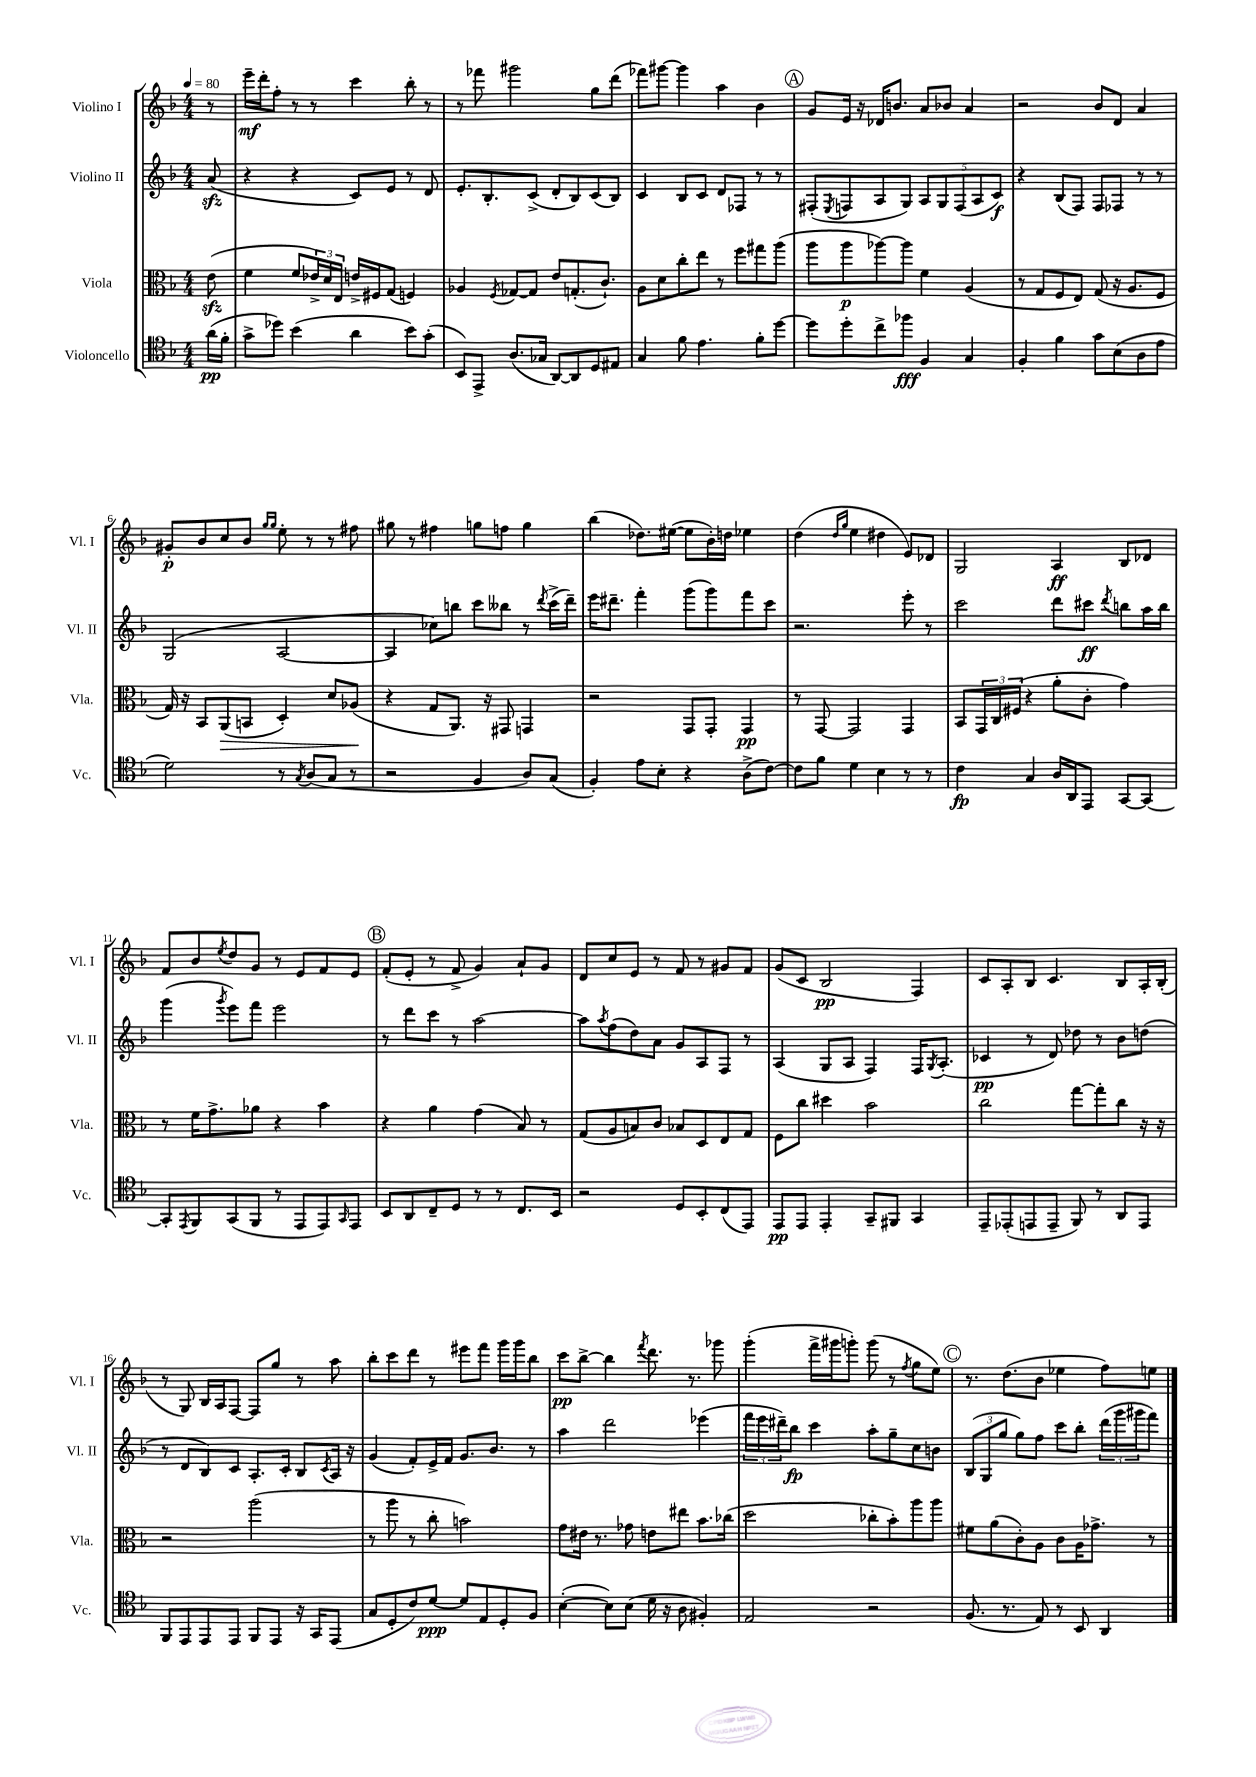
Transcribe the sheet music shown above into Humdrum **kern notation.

**kern	**kern	**kern	**kern
*staff4	*staff3	*staff2	*staff1
*clefC4	*clefC3	*clefG2	*clefG2
*k[b-]	*k[b-]	*k[b-]	*k[b-]
*M4/4	*M4/4	*M4/4	*M4/4
*MM80	*MM80	*MM80	*MM80
(16a\LL	(8e\	(8a/	8r
16f'\JJ	.	.	.
=	=	=	=
8g^\L	4f\	4r	16eee~\LL
.	.	.	16ddd'\J
8dd-\J)	.	.	8ff'\J
(4b-\	8f/L	4r	8r
.	24e-^/L)	.	8r
.	24d/	.	.
.	24E/JJ	.	.
4a\	16e^/LL	8c/L)	4ccc\
.	16F#/J	.	.
.	(8G/J	8e/J	.
8b-\L)	4F/)	8r	8bb-'\
(8g'\J	.	8d/	8r
=	=	=	=
8BB-/L)	4A-/	8.e'/L	8r
8EE^/J	.	.	8fff-\
.	.	8.B-'/	.
.	8qF/	.	.
(8.A/L	[8G-/L	.	2ggg#\
.	8G-/]J	(8c^/J	.
16G-/Jk	.	.	.
[8AA/L)	8e/L	8d'/L	.
8AA/]	(8.G'/	8B-/)	.
8D/	.	(8c/	8gg\L
.	8.c`/J)	.	.
8E#/J	.	8B-/J)	(8ddd\J
=	=	=	=
4G/	8A\L	4c/	8fff-\L)
.	8d\	.	[8ggg#\J
8f\	8cc'\	8B-/L	4ggg#\]
4.e\	8ee\J	8c/J	.
.	8r	8d/L	4aa\
.	8ff\L	8F-/J	.
8f'\L	8gg#\	8r	4b-\
[8dd\J	(8aa\J	8r	.
=	=	=	=
8dd\]L	8aa\L	(8F#'/L	8g/L
.	.	8qE/	.
8dd'\	8aa\	8F/	16e/Jk
.	.	.	16r
8cc^\	[8aa-\)	8A/	16d-/LK
.	.	.	8.b/J
8ff-\J	8aa-\]J	8G/J)	.
4F/	4f\	10A/L	8a/L
.	.	10G/	.
.	.	.	8b-/J
.	.	(10F/	.
4G/	(4A/	.	4a/
.	.	10A/	.
.	.	10c/J)	.
=	=	=	=
4F'/	8r	4r	2r
.	8G/L	.	.
4f\	8F/	(8B-/L	.
.	8E/J)	8F/J)	.
8g\L	(8G/	8F/L	8b-/L
(8B-\	16r	8F-/J	8d/J
.	8.A/L	.	.
8A\	.	8r	4a/
8e\J	8F/J	8r	.
=	=	=	=
2d\)	16G/)	(2G/	8g#'/L
.	16r	.	.
.	8BB-/L	.	8b-/
.	(8AA/	.	8cc/
.	8BB/J	.	8b-/J
.	.	.	16qqgg/LL
.	.	.	16qqgg/JJ
8r	4D'/)	[2A/	8ee'\
8qG/	.	.	.
(8A/L	.	.	8r
8G/J	8d/L	.	8r
8r	(8A-/J	.	8ff#\
=	=	=	=
2r	4r	4A/]	8gg#\
.	.	.	8r
.	8G/L	8cc-\L)	4ff#\
.	8.AA/J)	8bb\J	.
4F/	.	8ccc\L	8gg\L
.	16r	.	.
.	8GG#/	8bb--\J	8ff\J
8A/L)	4GG/	8r	4gg\
.	.	8qddd/	.
(8G/J	.	(16ccc^\LL	.
.	.	16ddd~\JJ)	.
=	=	=	=
4F'/)	2r	16eee\LK	(4bb-\
.	.	8.ddd#~\J	.
8e\L	.	4fff'\	8.dd-\L)
8B-'\J	.	.	.
.	.	.	([16ee#\Jk
4r	8GG/L	(8ggg\L	8ee#\]L
.	8GG'/J	8ggg\)	16b-'\L)
.	.	.	16dd\JJ
(8A^\L	4GG/	8fff\	4ee-\
[8c\J)	.	8ccc\J	.
=	=	=	=
8c\]L	8r	2.r	(4dd\
8f\J	[8GG/	.	.
.	.	.	16qqdd/LL
.	.	.	16qqgg/JJ
4d\	2GG/]	.	4ee\
4B-\	.	.	4dd#\
8r	4GG/	8eee'\	8e/L)
8r	.	8r	8d-/J
=	=	=	=
4c\	8BB-/L	2ccc\	2G/
.	24GG/L	.	.
.	24C/	.	.
.	(24F#/JJ	.	.
4G/	4r	.	.
16A/LL	8a'\L	8ddd\L	4A/
16AA/J	.	.	.
8EE/J	8c'\J	8ccc#\J	.
.	.	8qddd/	.
[8GG/L	4g\)	8bb\L	8B-/L
8GG/_J	.	16aa\L	8d-/J
.	.	16bb\JJ	.
=	=	=	=
8GG'/]L	8r	(4ggg\	8f/L
8qEE/	.	.	.
8FF/	16f\LK	.	8b-/
.	8.g^\	.	.
.	.	8qggg/	8qee/
(8GG/	.	8eee\L)	8dd/
8FF/J	8a-\J	8fff\J	8g/J
8r	4r	2eee\	8r
8EE/L	.	.	8e/L
8EE/)	4b-\	.	8f/
16qqGG/	.	.	.
8EE/J	.	.	8e/J
=	=	=	=
8BB-/L	4r	8r	(8f'/L
8AA/	.	8ddd\L	8e'/J
8C~/	4a\	8ccc\J	8r
8D/J	.	8r	8f^/
8r	(4g\	[2aa\	4g/)
8r	.	.	.
8.C/L	8B-/)	.	8a`/L
.	8r	.	8g/J
16BB-/Jk	.	.	.
=	=	=	=
2r	(8G/L	8aa\]L	8d/L
.	.	8qaa/	.
.	8A/	(8ff\	8cc/
.	8B/)	8dd\)	8e/J
.	8c/J	8a\J	8r
8D/L	8B-/L	8g/L	8f/
8BB-'/	8D/	8A/	8r
(8C/	8E/	8F/J	8g#/L
8EE/J)	8G/J	8r	8f/J
=	=	=	=
8EE/L	8F\L	(4A/	(8g/L
8EE/J	8cc\J	.	8c/J
4EE'/	4dd#\	8G/L	2B-/
.	.	8A/J	.
8GG~/L	2b-\	4F/)	.
8FF#/J	.	.	.
4GG/	.	16F/LK	4F/)
.	.	8qG/	.
.	.	(8.A'/J	.
=	=	=	=
8EE~/L	2cc\	4c-/	8c/L
(8EE-'/	.	.	8A'/
8EE/	.	8r	8B-/J
8EE~/J	.	8d/)	4.c/
8FF/)	[8gg\L	8dd-\	.
8r	8gg'\]	8r	.
8AA/L	8cc\J	8b-\L	8B-/L
8EE/J	16r	(8dd\J	16A'/L
.	16r	.	(16B-'/JJ
=	=	=	=
8FF/L	2r	8r	8r
8EE/	.	8d/L	8G/)
8EE/	.	8B-/)	16B-/LL
.	.	.	16A/J
8EE/J	.	8c/J	[8F/J
8FF/L	(2aa\	8.A'/L	8F/]L
8EE/J	.	.	8gg/J
.	.	16c'/Jk	.
16r	.	8B-/L	8r
16GG/LK	.	.	.
.	.	8qc/	.
(8EE/J	.	16A/Jk	8aa\
.	.	16r	.
=	=	=	=
8G/L	8r	(4g/	8bb-'\L
8D'/	8aa\	.	8ccc\
8c/)	8r	8f'/L)	8ddd\J
[8d/J	8cc'\	16e^/L	8r
.	.	16f/JJ	.
8d/]L	2b\)	8.g/L	8eee#\L
8E/	.	.	8fff\J
.	.	8.b-/J	.
8D'/	.	.	16ggg\LL
.	.	.	16ggg\J
8F/J	.	8r	8bb-\J
=	=	=	=
([4B-'\	8g\L	4aa\	8ccc\L
.	16e#\Jk	.	[8bb-^\J
.	8.r	.	.
8B-\]L)	.	2ddd\	4bb-\]
(8B-\J	8g-\	.	.
.	.	.	8qfff/
16d\	8e\L	.	8.ddd\
16r	.	.	.
8A\	8ee#\J	.	.
.	.	.	8.r
4F#'/)	8.b-\L	(4eee-\	.
.	.	.	8ggg-\
.	(16cc-\Jk	.	.
=	=	=	=
2E/	2dd\	24fff\LL	(4ggg'\
.	.	24eee\	.
.	.	24ddd#~\J)	.
.	.	8bb-\J	.
.	.	4ccc\	16fff^\LL
.	.	.	16ggg#\J
.	.	.	8ggg'\J)
2r	8cc-'\L	8aa'\L	(8ggg\
.	8b-'\)	8gg~\	8r
.	.	.	8qff/
.	8aa\	8cc\	8gg\L
.	8aa\J	8b\J	8ee\J)
=	=	=	=
(8.F/	8f#\L	(12B-/L	8.r
.	.	12G/	.
.	(8a\	.	.
.	.	12gg/J	.
8.r	.	.	(8.dd\L
.	8c'\)	8gg\L)	.
8E/)	8A\J	8ff\J	8b-\J
8r	8c\L	8ccc\L	4ee-\
8BB-/	16A\K	8bb-'\J	.
.	8.g-^\J	.	.
4AA/	.	(24ddd\LL	8ff\L)
.	.	24ggg\	.
.	.	24ggg#\J	.
.	8r	8fff\J)	8ee\J
==	==	==	==
*-	*-	*-	*-
